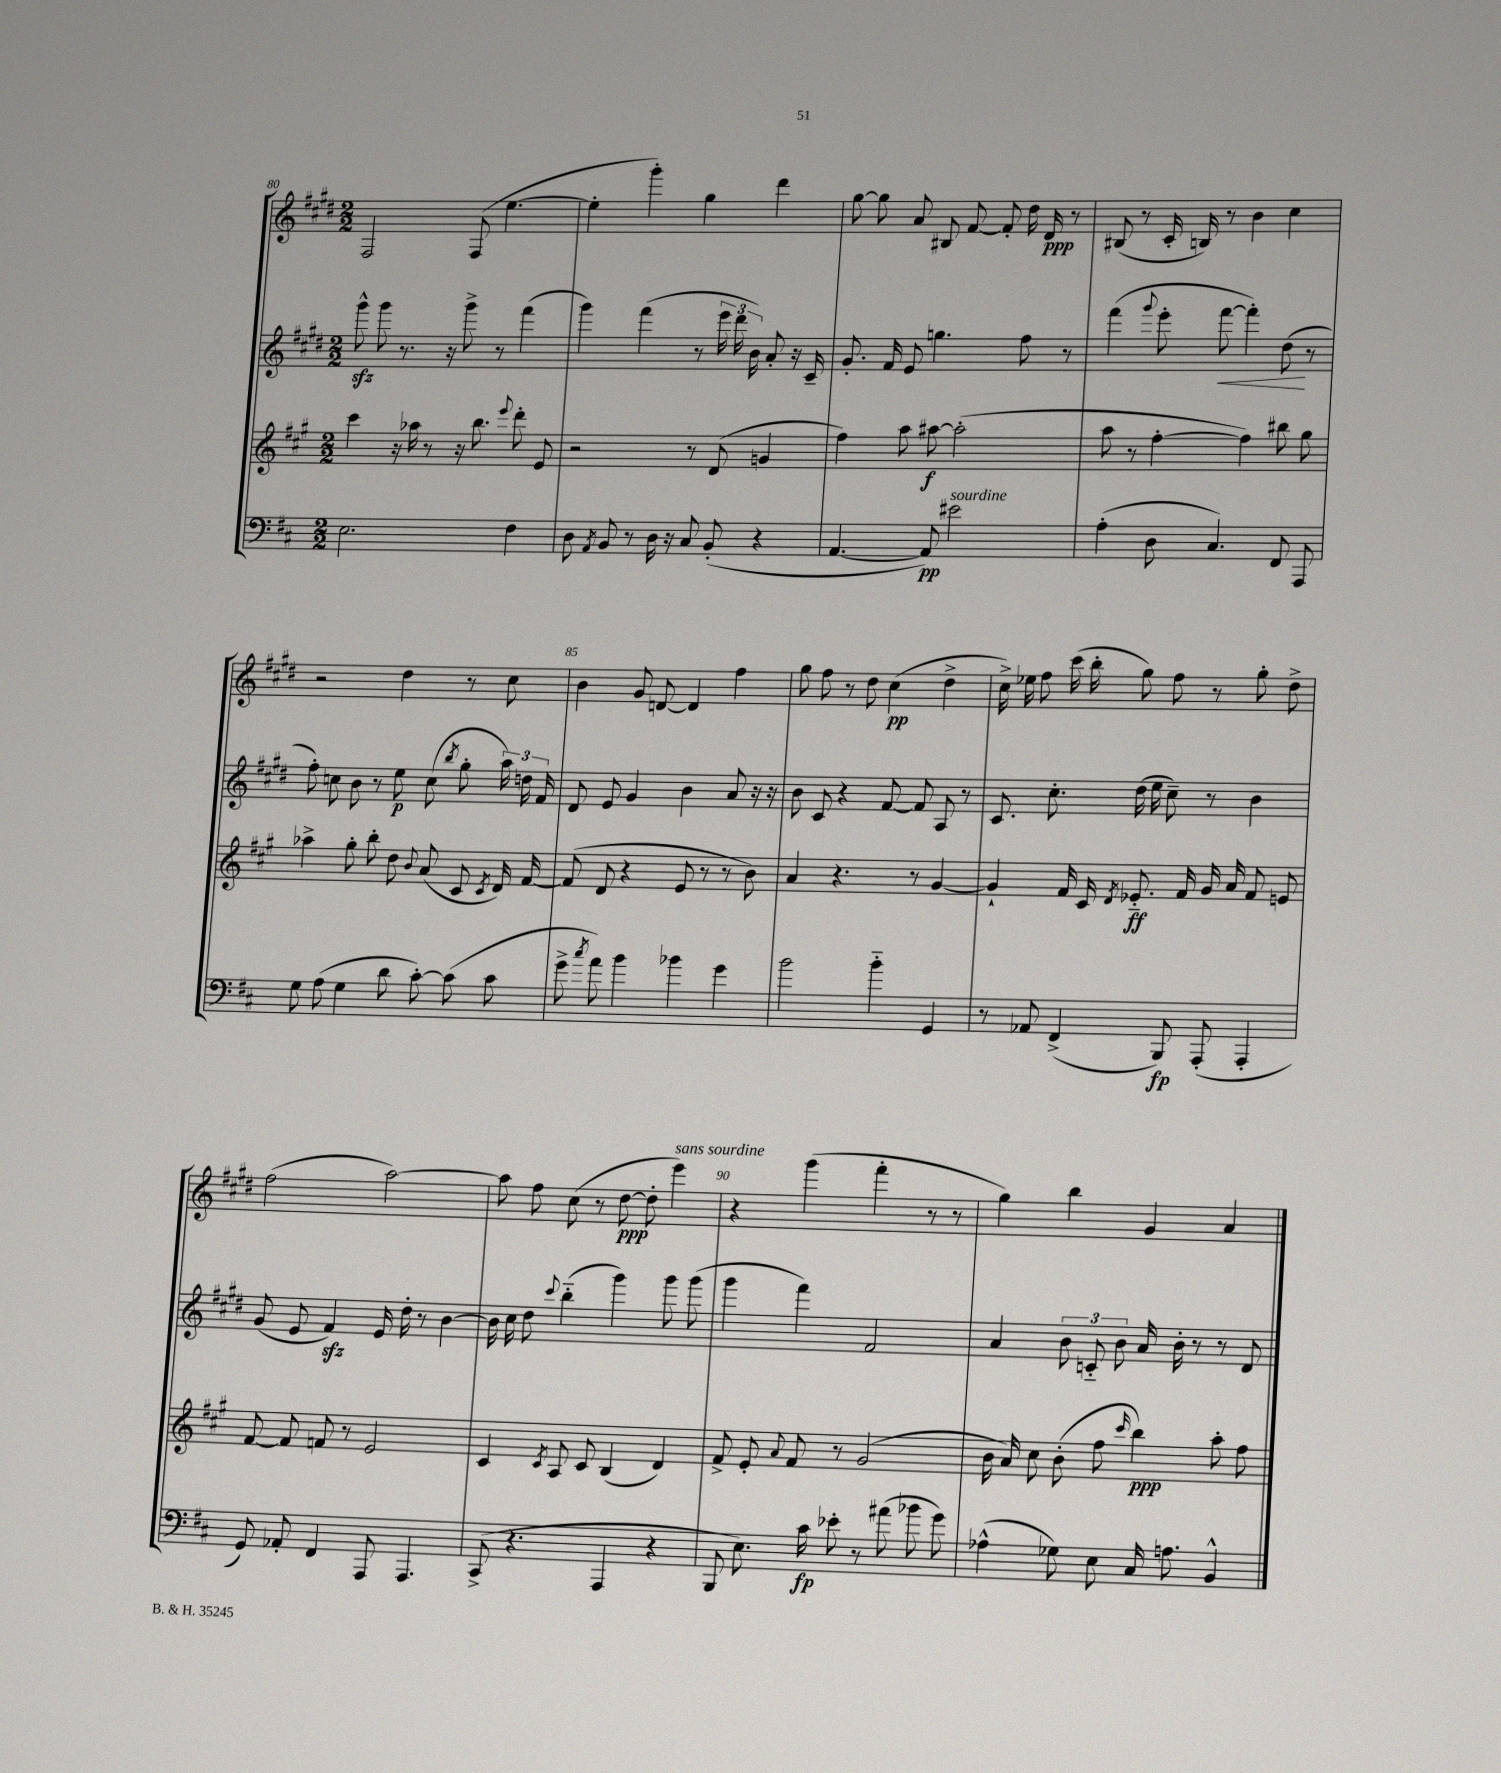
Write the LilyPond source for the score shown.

<<
\new StaffGroup <<
\new Staff = "s0" {
    \clef treble \key e \major \numericTimeSignature \time 2/2
    \autoBeamOff fis2 fis8( e''4.~ |
    e''4-. gis'''4-.) gis''4 dis'''4 |
    gis''8~ gis''8 a'8 bis8 fis'8~ fis'8-. dis''16 dis'16\ppp r8 |
    bis8( r8 cis'16-. b16) r8 b'4 cis''4 |
    r2 dis''4 r8 cis''8 |
    b'4 gis'8 d'8~ d'4 fis''4 |
    gis''8 fis''8 r8 dis''8 cis''4\pp( dis''4-> |
    cis''16->) ees''16 fis''8 cis'''16( b''16-. gis''8) fis''8 r8 gis''8-. dis''8-> |
    fis''2( a''2~) |
    a''8 fis''8 cis''8( r8 dis''8~\ppp dis''8-. e'''4^\markup { \italic "sans sourdine" }) |
    r4 gis'''4( fis'''4-. r8 r8 |
    gis''4) b''4 gis'4 a'4 \bar "|." |
}
\new Staff = "s1" {
    \clef treble \key e \major \numericTimeSignature \time 2/2
    \autoBeamOff gis'''8-^\sfz gis'''8 r8. r16 gis'''8-> r8 fis'''4( |
    gis'''4) fis'''4( r8 \tuplet 3/2 { e'''16 dis'''16 b'16) } a'8-. r16 cis'16-- |
    gis'8.-. fis'16 e'8 g''4. fis''8 r8 |
    fis'''4( \appoggiatura { gis'''8 } e'''8-. fis'''8~\< fis'''4-.) dis''8\!( r8 |
    fis''8-.) c''8 b'8 r8 e''8\p c''8( \acciaccatura { b''8 } gis''8-. \tuplet 3/2 { a''16) d''16 fis'16 } |
    dis'8 e'8 gis'4 b'4 a'8 r16 r16 |
    b'8 cis'8 r4 fis'8~ fis'8 a8 r8 |
    cis'8. cis''8.-. dis''16( e''16 cis''8--) r8 b'4 |
    gis'8( e'8 fis'4\sfz) e'16 dis''16-. r8 b'4~ |
    b'16 cis''16 dis''8 \appoggiatura { cis'''8 } b''4-_( gis'''4) gis'''8 gis'''8( |
    gis'''4 fis'''4) fis'2 |
    a'4 \tuplet 3/2 { b'8 c'8-_ b'8 } a'16 b'16-. r8 r8 dis'8 \bar "|." |
}
\new Staff = "s2" {
    \clef treble \key a \major \numericTimeSignature \time 2/2
    \autoBeamOff cis'''4 r16 aes''16 r8 r16 b''8. \appoggiatura { e'''8 } d'''8-. e'8 |
    r2 r8 d'8( g'4 |
    fis''4) a''8 ais''8~\f ais''2-.( |
    a''8 r8 fis''4~-. fis''4) bis''8 gis''8 |
    aes''4-> gis''8-. b''8-. d''8 \appoggiatura { b'8 } a'8( cis'8 \acciaccatura { cis'8 } d'16) fis'16~ |
    fis'8( d'8 r4 e'8 r8 r8 b'8) |
    a'4 r4. r8 gis'4~ |
    gis'4-! fis'16 cis'16 \acciaccatura { d'8 } ees'8.-_\ff fis'16 gis'16 a'16 fis'8 e'8 |
    fis'8~ fis'8 f'8 r8 e'2 |
    cis'4 \acciaccatura { cis'8 } a8 cis'8 b4( d'4) |
    fis'8-> e'8-. \appoggiatura { a'8 } fis'8 r8 gis'2( |
    b'16 a'16) cis''8 b'8-.( fis''8 \grace { cis'''16 } b''4\ppp) a''8-. fis''8 \bar "|." |
}
\new Staff = "s3" {
    \clef bass \key d \major \numericTimeSignature \time 2/2
    \autoBeamOff e2. fis4 |
    d8 \acciaccatura { a,8 } b,8 r8 d16 r16 cis8 b,8-.( r4 |
    a,4.~ a,8\pp) eis'2^\markup { \italic "sourdine" } |
    a4-.( d8 cis4.) fis,8 a,,8 |
    g8 a8( g4 d'8 cis'8~-.) cis'8( cis'8 |
    g'8-> \acciaccatura { cis''8 } a'8) b'4 bes'4 g'4 |
    b'2 b'4-_ g,4 |
    r8 aes,8 fis,4->( b,,8\fp) a,,8-.( a,,4-. |
    g,8) aes,8-. fis,4 a,,8 a,,4. |
    cis,8->( r4. a,,4 r4 |
    b,,8 e8.) cis'16\fp ees'8-. r8 ais'8( bes'8 g'8) |
    aes4-^( ges8) e8 cis16 a8. b,4-^ \bar "|." |
}
>>
>>
\layout { \context { \Score currentBarNumber = #80 \override BarNumber.break-visibility = ##(#f #t #t) barNumberVisibility = #(every-nth-bar-number-visible 5) } }
